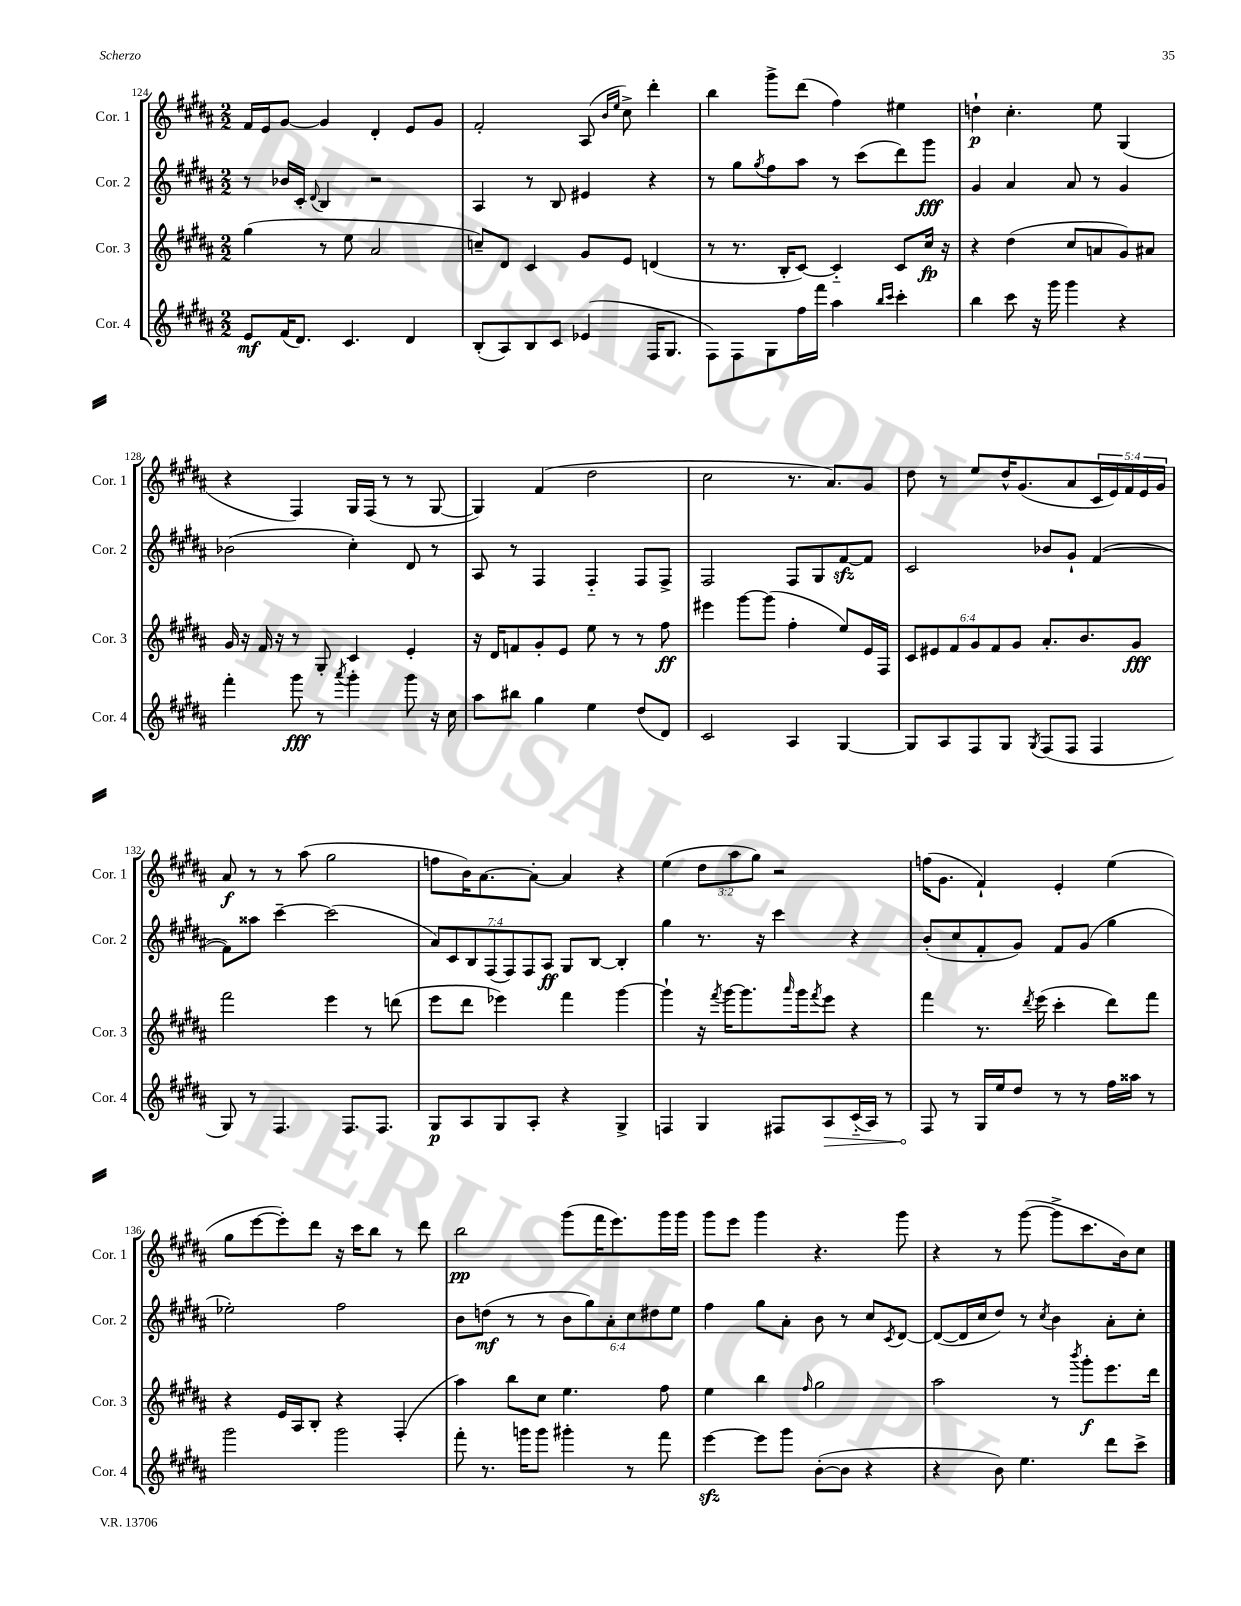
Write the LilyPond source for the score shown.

<<
\new StaffGroup <<
\new Staff = "s0" \with { instrumentName = "Cor. 1" shortInstrumentName = "Cor. 1" } {
    \clef treble \key b \major \numericTimeSignature \time 2/2 \override Staff.TupletNumber.text = #tuplet-number::calc-fraction-text
    fis'16 e'16 gis'8~ gis'4 dis'4-. e'8 gis'8 |
    fis'2-. ais8( \grace { b'16 e''16 } cis''8->) dis'''4-. |
    b''4 gis'''8-> dis'''8( fis''4) eis''4 |
    d''4-!\p cis''4.-. e''8 gis4( |
    r4 fis4) gis16 fis16( r8 r8 gis8~ |
    gis4) fis'4( dis''2 |
    cis''2 r8. ais'8.) gis'8 |
    dis''8 r8 e''8 dis''16-^ gis'8.( ais'8 \tuplet 5/4 { cis'16 e'16) fis'16 e'16 gis'16 } |
    ais'8\f r8 r8 ais''8( gis''2 |
    f''8 b'16) ais'8.~ ais'8~-. ais'4 r4 |
    e''4( \tuplet 3/2 { dis''8 ais''8 gis''8) } r2 |
    f''16( gis'8. fis'4-!) e'4-. e''4( |
    gis''8 e'''8~ e'''8-.) dis'''8 r16 cis'''16 b''8 r8 dis'''8 |
    b''2\pp gis'''8( fis'''16 e'''8.) gis'''16 gis'''16 |
    gis'''8 e'''8 gis'''4 r4. gis'''8 |
    r4 r8 gis'''8~( gis'''8-> cis'''8. b'16) cis''8 \bar "|." |
}
\new Staff = "s1" \with { instrumentName = "Cor. 2" shortInstrumentName = "Cor. 2" } {
    \clef treble \key b \major \numericTimeSignature \time 2/2 \override Staff.TupletNumber.text = #tuplet-number::calc-fraction-text
    r8 bes'16 cis'16-. \appoggiatura { dis'8 } b4 r2 |
    ais4 r8 b8 eis'4 r4 |
    r8 gis''8 \acciaccatura { gis''8 } fis''8 ais''8 r8 cis'''8( dis'''8) gis'''8\fff |
    gis'4 ais'4 ais'8 r8 gis'4 |
    bes'2( cis''4-.) dis'8 r8 |
    ais8 r8 fis4 fis4-_ fis8 fis8-> |
    fis2 fis8 gis8 fis'8~\sfz fis'8 |
    cis'2 bes'8 gis'8-! fis'4~( |
    fis'8) aisis''8 cis'''4~-- cis'''2( |
    \tuplet 7/4 { ais'8) cis'8 b8 fis8( fis8) fis8 ais8\ff } gis8 b8~ b4-. |
    gis''4 r8. r16 cis'''4 r4 |
    b'8-.( cis''8 fis'8-. gis'8) fis'8 gis'8( gis''4 |
    ees''2-.) fis''2 |
    b'8 d''8\mf( r8 r8 \tuplet 6/4 { b'8 gis''8) ais'8-. cis''8 dis''8 e''8 } |
    fis''4 gis''8 ais'8-. b'8 r8 cis''8 \acciaccatura { cis'8 } dis'8~ |
    dis'8~( dis'16 cis''16 dis''8) r8 \acciaccatura { cis''8 } b'4 ais'8-. cis''8-. \bar "|." |
}
\new Staff = "s2" \with { instrumentName = "Cor. 3" shortInstrumentName = "Cor. 3" } {
    \clef treble \key b \major \numericTimeSignature \time 2/2 \override Staff.TupletNumber.text = #tuplet-number::calc-fraction-text
    gis''4( r8 e''8 ais'2 |
    c''8--) dis'8 cis'4 gis'8 e'8 d'4( |
    r8 r8. b16-. cis'8~) cis'4-_ cis'8 cis''16\fp r16 |
    r4 dis''4( cis''8 a'8 gis'8) ais'8 |
    gis'16 r16 fis'16 r16 r8 gis8-. cis'4 e'4-. |
    r16 dis'16 f'8 gis'8-. e'8 e''8 r8 r8 fis''8\ff |
    eis'''4 gis'''8~ gis'''8( fis''4-. e''8) e'16 fis16 |
    \tuplet 6/4 { cis'8 eis'8 fis'8 gis'8 fis'8 gis'8 } ais'8.-. b'8. gis'8\fff |
    fis'''2 e'''4 r8 d'''8( |
    e'''8 dis'''8 ees'''4) fis'''4 gis'''4~ |
    gis'''4-! r16 \acciaccatura { fis'''8 } gis'''16~ gis'''8. \grace { ais'''16 } gis'''16 \acciaccatura { fis'''8 } e'''8 r4 |
    fis'''4 r8. \acciaccatura { dis'''8 } e'''16( cis'''4-. dis'''8) fis'''8 |
    r4 e'16 ais16 b8-. r4 fis4-.( |
    ais''4) b''8 cis''8 e''4. fis''8 |
    e''4 b''4 \grace { fis''16 } gis''2 |
    ais''2 r8 \acciaccatura { b'''8 } gis'''8-.\f e'''8. dis'''16 \bar "|." |
}
\new Staff = "s3" \with { instrumentName = "Cor. 4" shortInstrumentName = "Cor. 4" } {
    \clef treble \key b \major \numericTimeSignature \time 2/2
    e'8\mf fis'16( dis'8.) cis'4. dis'4 |
    b8-.( ais8) b8 cis'8 ees'4( fis16 gis8. |
    fis8) fis8 gis8 fis''16 fis'''16 ais''4 \grace { b''16 cis'''16 } cis'''4-. |
    b''4 cis'''8 r16 gis'''16 gis'''4 r4 |
    fis'''4-. gis'''8\fff r8 \acciaccatura { ais'''8 } gis'''4-. gis'''8 r16 cis''16 |
    ais''8 bis''8 gis''4 e''4 dis''8( dis'8) |
    cis'2 ais4 gis4~ |
    gis8 ais8 fis8 gis8 \acciaccatura { gis8 } fis8( fis8 fis4 |
    gis8) r8 fis4. fis8. fis8. |
    gis8\p ais8 gis8 ais8-. r4 gis4-> |
    f4 gis4 fis8 \once \override Hairpin.circled-tip = ##t ais8\> cis'16-_( ais16) r8 |
    fis8\! r8 gis16 e''16 dis''8 r8 r8 fis''16 aisis''16 r8 |
    gis'''2 gis'''2 |
    fis'''8-. r8. g'''16 g'''8 gis'''4-. r8 fis'''8 |
    e'''4~\sfz e'''8 gis'''8 b'8~-.( b'8 r4 |
    r4 b'8) e''4. dis'''8 cis'''8-> \bar "|." |
}
>>
>>
\layout { \context { \Score currentBarNumber = #124 } }
